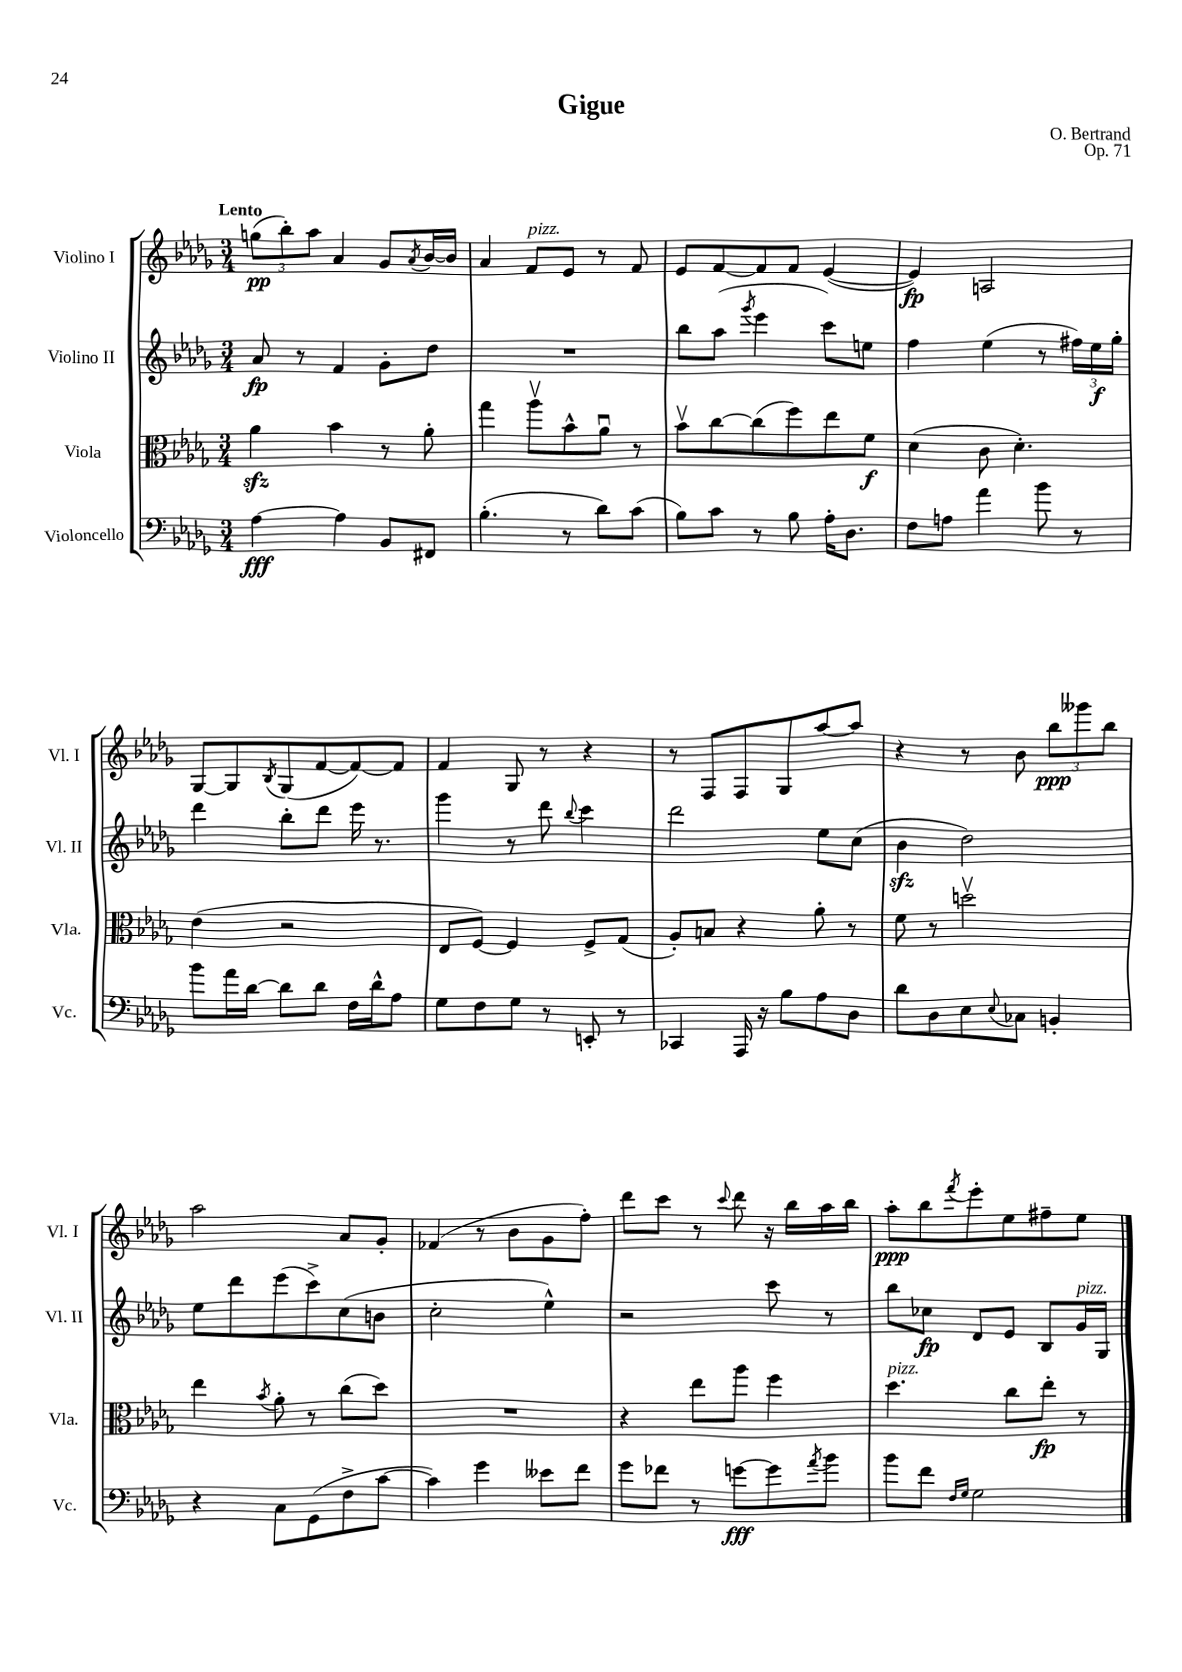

**kern	**kern	**kern	**kern
*staff4	*staff3	*staff2	*staff1
*clefF4	*clefC3	*clefG2	*clefG2
*k[b-e-a-d-g-]	*k[b-e-a-d-g-]	*k[b-e-a-d-g-]	*k[b-e-a-d-g-]
*M3/4	*M3/4	*M3/4	*M3/4
[4A-	4a-	8a-	(12gg
.	.	.	12bb-')
.	.	8r	.
.	.	.	12aa-
4A-]	4b-	4f	4a-
8BB-	8r	8g-'	8g-
.	.	.	8qa-
8FF#	8a-'	8dd-	[16b-
.	.	.	16b-]
=	=	=	=
(4.B-'	4gg-	2.r	4a-
.	8aa-v	.	8f
8r	8b-^^	.	8e-
8d-)	8a-u	.	8r
(8c	8r	.	8f
=	=	=	=
8B-)	8b-v	8bb-	8e-
8c	[8cc	(8aa-	[8f
.	.	8qggg-	.
8r	(8cc]	4eee-	8f]
8B-	8ff)	.	8f
16A-'	8ee-	8ccc)	([4e-
8.D-	.	.	.
.	8f	8ee	.
=	=	=	=
8F	(4d-	4ff	4e-])
8A	.	.	.
4a-	8c	(4ee-	2A
.	4.d-')	.	.
8b-	.	8r	.
8r	.	24ff#)	.
.	.	24ee-	.
.	.	24gg-'	.
=	=	=	=
8b-	(4e-	4ddd-	[8G-
16a-	.	.	8G-]
[16d-	.	.	.
.	.	.	8qB-
8d-]	2r	8bb-'	(8G-
8d-	.	8ddd-	[8f
16F	.	16eee-	8f_)
16d-^^	.	8.r	.
8A-	.	.	8f]
=	=	=	=
8G-	8E-	4ggg-	4f
8F	[8F)	.	.
8G-	4F]	8r	8G-
8r	.	8ddd-	8r
.	.	8qqbb-	.
8EE'	8F^	4ccc	4r
8r	(8G-	.	.
=	=	=	=
4CC-	8A-')	2ddd-	8r
.	8B	.	8F
16AAA-	4r	.	8F
16r	.	.	.
8B-	.	.	8G-
8A-	8a-'	8ee-	[8aa-
8D-	8r	(8cc	8aa-]
=	=	=	=
8d-	8f	4b-	4r
8D-	8r	.	.
8E-	2ddv	2dd-)	8r
8qqE-	.	.	.
8C-	.	.	8b-
4BB'	.	.	12bb-
.	.	.	12ggg--
.	.	.	12bb-
=	=	=	=
4r	4ee-	8ee-	2aa-
.	.	8ddd-	.
.	8qb-	.	.
8C	8a-'	(8eee-	.
(8GG-	8r	8ccc^)	.
8F^	(8cc	(8cc	8a-
[8c	8dd-)	8b	8g-'
=	=	=	=
4c])	2.r	2cc'	(4f-
4g-	.	.	8r
.	.	.	8b-
8e--	.	4ee-^^)	8g-
8f	.	.	8ff')
=	=	=	=
8g-	4r	2r	8ddd-
8f-	.	.	8ccc
8r	8ee-	.	8r
.	.	.	8qqccc
[8g	8aa-	.	8ddd-
8g]	4ff	8ccc	16r
.	.	.	16bb-
8qa-	.	.	.
8b-	.	8r	16aa-
.	.	.	16bb-
=	=	=	=
8b-	4.dd-	8bb-	8aa-'
8f	.	8cc-	8bb-
16qqF	.	.	.
16qqG-	.	.	8qfff
2G-	.	8d-	8eee-'
.	8cc	8e-	8ee-
.	8ee-'	8B-	8ff#~
.	8r	16g-	8ee-
.	.	16G-	.
==	==	==	==
*-	*-	*-	*-
